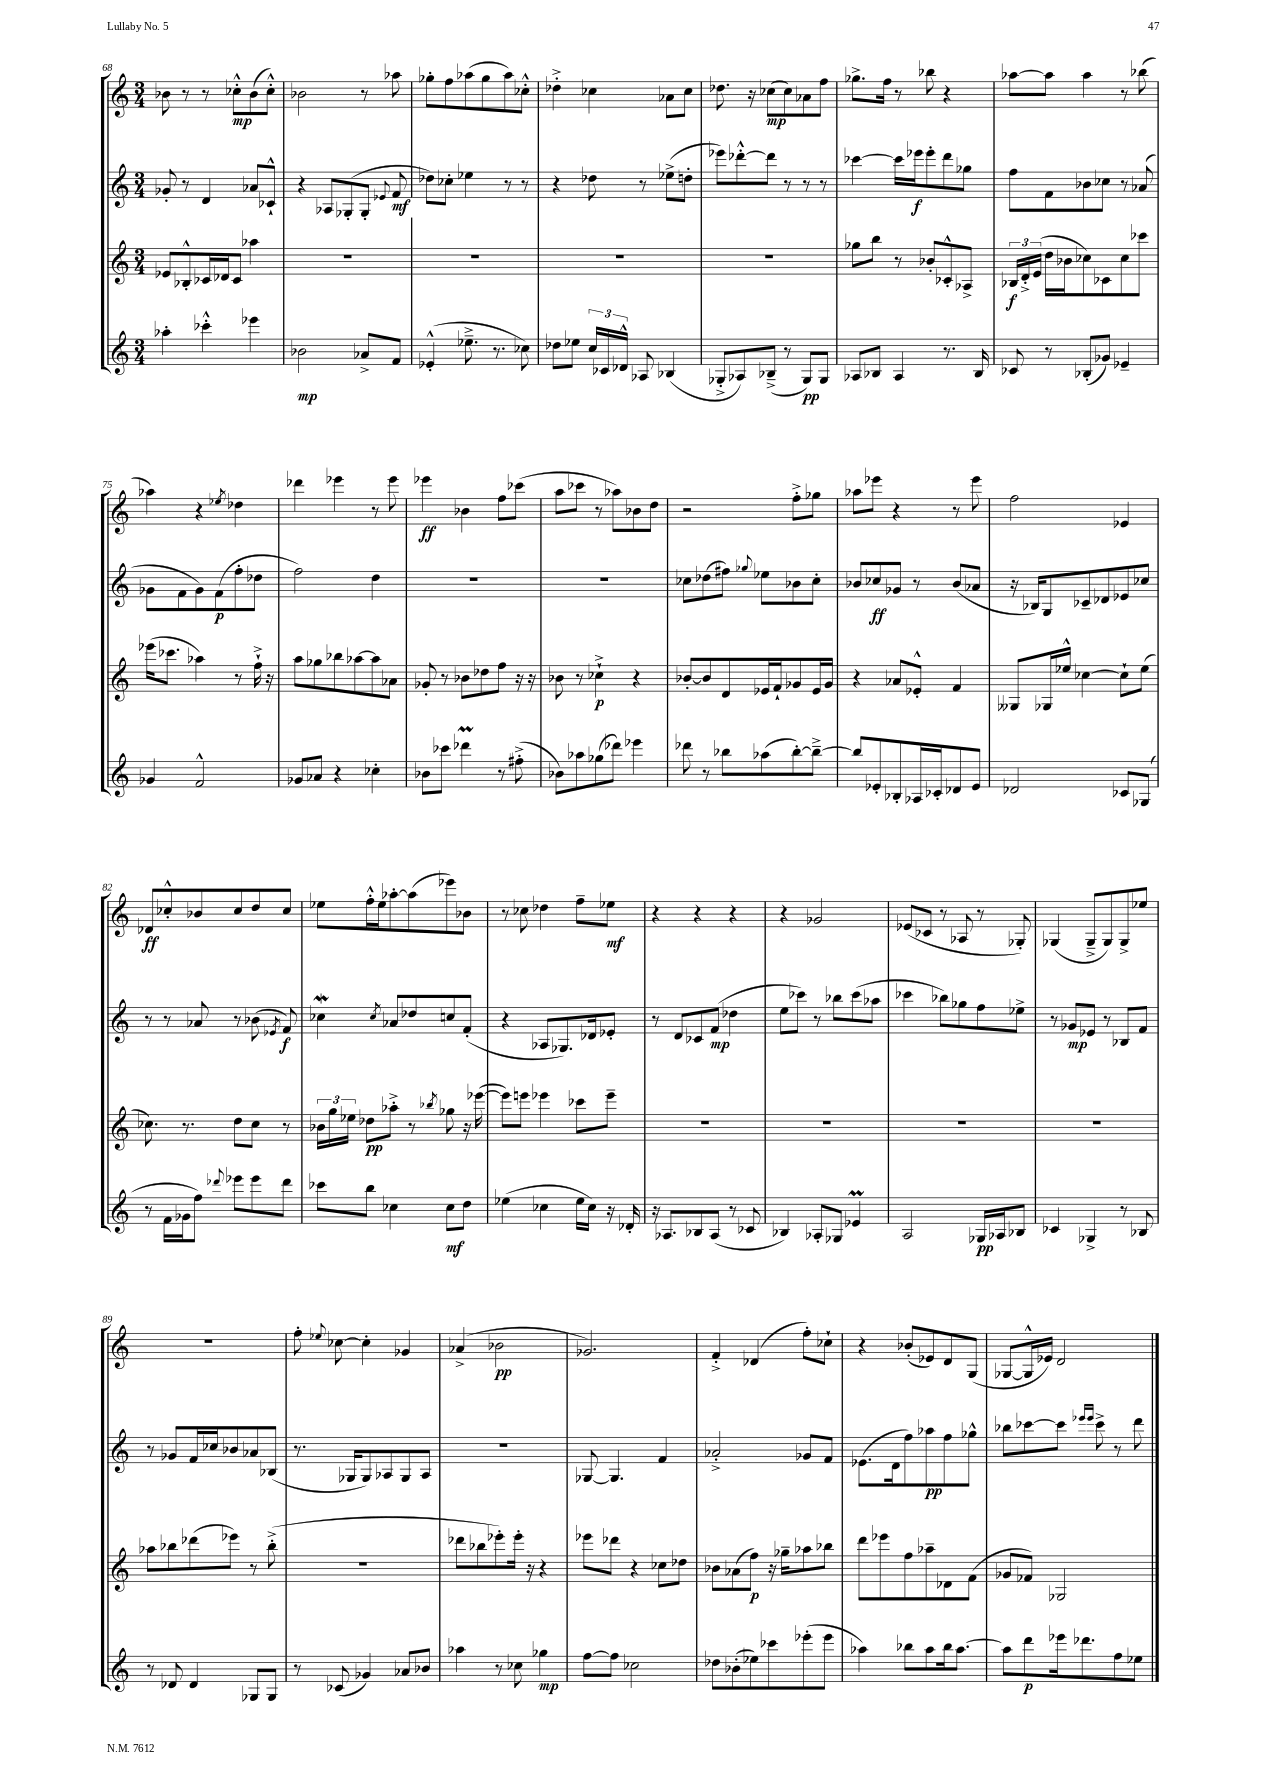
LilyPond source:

<<
\new StaffGroup <<
\new Staff = "s0" {
    \clef treble \key c \major \numericTimeSignature \time 3/4
    \autoBeamOff bes'8 r8 r8 ces''8[-.-^\mp bes'8( ces''8]-.-^) |
    bes'2 r8 aes''8 |
    ges''8[-. f''8 aes''8( ges''8 aes''8) ces''8]-.-^ |
    des''4-.-> ces''4 aes'8[ ces''8] |
    des''8. r16 ces''8[\mp( ces''8) aes'8 f''8] |
    ges''8.[-> f''16] r8 bes''8 r4 |
    aes''8[~ aes''8] aes''4 r8 bes''8( |
    aes''4) r4 \acciaccatura { ees''8 } des''4 |
    des'''4 ees'''4 r8 ees'''8 |
    ees'''4\ff bes'4 f''8[ ces'''8]( |
    a''8[ ces'''8] r8 aes''8[) bes'8 d''8] |
    r2 f''8[-.-> ges''8] |
    aes''8[ ees'''8] r4 r8 ees'''8 |
    f''2 ees'4 |
    des'8[\ff ces''8-.-^ bes'8 ces''8 d''8 ces''8] |
    ees''8[ f''16-.-^ ees''16 aes''8~-. aes''8( ees'''8) bes'8] |
    r8 ces''8 des''4 f''8[-- ees''8]\mf |
    r4 r4 r4 |
    r4 ges'2 |
    ees'8[( ces'8] r8 aes8 r8 ges8-.) |
    ges4( ges8[---> ges8) ges8-> ees''8] |
    R2. |
    f''8-. \appoggiatura { ees''8 } ces''8~ ces''4-. ges'4 |
    aes'4->( bes'2\pp |
    ges'2.) |
    f'4-.-> des'4( f''8[-.) ces''8]-! |
    r4 bes'8[-.( ees'8) d'8 g8]( |
    ges8[~ ges16-^ ees'16]) d'2 \bar "|." |
}
\new Staff = "s1" {
    \clef treble \key c \major \numericTimeSignature \time 3/4
    \autoBeamOff ges'8-. r8 d'4 aes'8[ ces'8]-!-^ |
    r4 aes8[ ges8-.( ges8]-. \appoggiatura { ees'8 } f'8\mf |
    des''8[) ces''8]-. ees''4 r8 r8 |
    r4 des''8 r8 ees''8[->( d''8]-. |
    ees'''8[) des'''8~-.-^ des'''8] r8 r8 r8 |
    ces'''4~ ces'''16[ ees'''16\f ees'''8-. d'''8 ges''8] |
    f''8[ f'8 bes'8 ces''8] r8 aes'8( |
    ges'8[ f'8 ges'8) f'8\p( f''8-. des''8] |
    f''2) d''4 |
    R2. |
    R2. |
    ces''8[ des''8( fis''8]) \appoggiatura { ges''8 } ees''8[ bes'8 ces''8]-. |
    bes'8[ ces''8\ff ges'8] r8 bes'8[( aes'8] |
    r16 bes16[) g8 ces'8-- des'8 ees'8 ces''8] |
    r8 r8 aes'8 r8 bes'8( \acciaccatura { ees'8 } f'8\f) |
    ces''4\mordent \acciaccatura { ces''8 } aes'8[ des''8 c''8 f'8]-.( |
    r4 aes8[ ges8.) des'16 ees'8]-. |
    r8 d'8[ ces'8 f'8]\mp( des''4 |
    e''8[ ces'''8]) r8 bes''8[ ces'''8( aes''8] |
    ces'''4 bes''8[) ges''8 f''8 ees''8]-> |
    r8 ges'8[\mp ees'8] r8 bes8[ f'8] |
    r8 ges'8[ f'16 ces''16 bes'8 aes'8 bes8]( |
    r8. ges16[ ges8) aes8 ges8 aes8] |
    R2. |
    ges8~ ges4. f'4 |
    aes'2-.-> ges'8[ f'8] |
    ees'8.[( d'16 f''8) aes''8\pp f''8 ges''8]-^ |
    bes''8[ ces'''8~ ces'''8] \grace { ees'''16[ ees'''16] } ces'''8-> r8 d'''8 \bar "|." |
}
\new Staff = "s2" {
    \clef treble \key c \major \numericTimeSignature \time 3/4
    \autoBeamOff ees'8[ bes8-.-^ ces'16 des'16 ces'8] aes''4 |
    R2. |
    R2. |
    R2. |
    R2. |
    ges''8[ b''8] r8 bes'8[-. ces'8-.-^ aes8]-> |
    \tuplet 3/2 { bes16[\f d'16-.-> e'16]( } d''16[ bes'16 ces''8) ces'8 ces''8 ces'''8] |
    ees'''16[( ces'''8.] aes''4) r8 f''16-!-> r16 |
    a''8[ ges''8 bes''8 aes''8~ aes''8 aes'8] |
    ges'8-. r8 bes'8[ des''8 f''8] r16 r16 |
    bes'8 r8 ces''4-!->\p r4 |
    bes'8[~-. bes'8 d'8 ees'16 f'16-! ges'8 ees'16 ges'16] |
    r4 aes'8[ ees'8]-.-^ f'4 |
    geses8[ ges16 ees''16]-^ ces''4~ ces''8[-! ees''8]( |
    ces''8.) r8. d''8[ ces''8] r8 |
    \tuplet 3/2 { bes'16[ g''16 ees''16] } des''8[\pp aes''8]-.-> r8 \acciaccatura { bes''8 } ges''8 r16 ees'''16~( |
    ees'''8[) e'''8] ees'''4 ces'''8[ ees'''8]-- |
    R2. |
    R2. |
    R2. |
    R2. |
    aes''8[ bes''8 des'''8( ees'''8]) r8 bes''8-.->( |
    R2. |
    des'''8[ bes''8 ees'''8-.) ees'''16]-. r16 r4 |
    ees'''8[ des'''8] r4 ces''8[ des''8] |
    bes'8[ aes'8( f''8]\p) r16 ges''16[-- aes''8 bes''8] |
    d'''8[ ees'''8 f''8 aes''8-- des'8 f'8]( |
    ges'8[ fes'8]) ges2 \bar "|." |
}
\new Staff = "s3" {
    \clef treble \key c \major \numericTimeSignature \time 3/4
    \autoBeamOff aes''4-. ces'''4-.-^ ees'''4 |
    bes'2\mp aes'8[-> f'8] |
    ees'4-.-^( ees''8.---> r8. ces''8) |
    des''8[ ees''8] \tuplet 3/2 { c''16[ ces'16 des'16]-^ } aes8 bes4( |
    ges8[-.-> aes8) bes8]--->( r8 ges8[\pp) ges8] |
    aes8[ bes8] aes4 r8. bes16 |
    ces'8 r8 bes8[-.( ges'8]) ees'4-- |
    ges'4 f'2-^ |
    ges'8[ aes'8] r4 ces''4-. |
    bes'8[ ces'''8] des'''4\prall r8 fis''8-.->( |
    bes'8[) aes''8 ges''8( des'''8]) ees'''4 |
    des'''8 r8 bes''8[ aes''8( bes''8~-.) bes''8]~---> |
    bes''8[ ees'8-. bes8-. aes16 ces'16-. des'8 ees'8] |
    des'2 ces'8[ ges8]( |
    r8 f'16[ ges'16 f''8]) \appoggiatura { des'''8 } ees'''8[ ees'''8 des'''8] |
    ces'''8[ b''8] ces''4 ces''8[\mf d''8] |
    ees''4( ces''4 ees''16[ ces''16]) r16 des'16-. |
    r16 aes8.[ bes8 aes8]( r8 ces'8 |
    bes4) aes8[-. ges8] ees'4\prall |
    a2 ges16[\pp aes16 bes8] |
    ces'4 ges4-> r8 bes8 |
    r8 des'8 des'4 ges8[ ges8] |
    r8 ces'8( ges'4) aes'8[ bes'8] |
    aes''4 r8 ces''8 ges''4\mp |
    f''8[~ f''8] ces''2 |
    des''8[ bes'8-.( ees''8) ces'''8 ees'''8-.( ees'''8] |
    aes''4) bes''8[ aes''8 bes''16 aes''8.]~ |
    aes''8[ d'''8\p ees'''16 des'''8. f''8 ees''8] \bar "|." |
}
>>
>>
\layout { \context { \Score currentBarNumber = #68 } }
